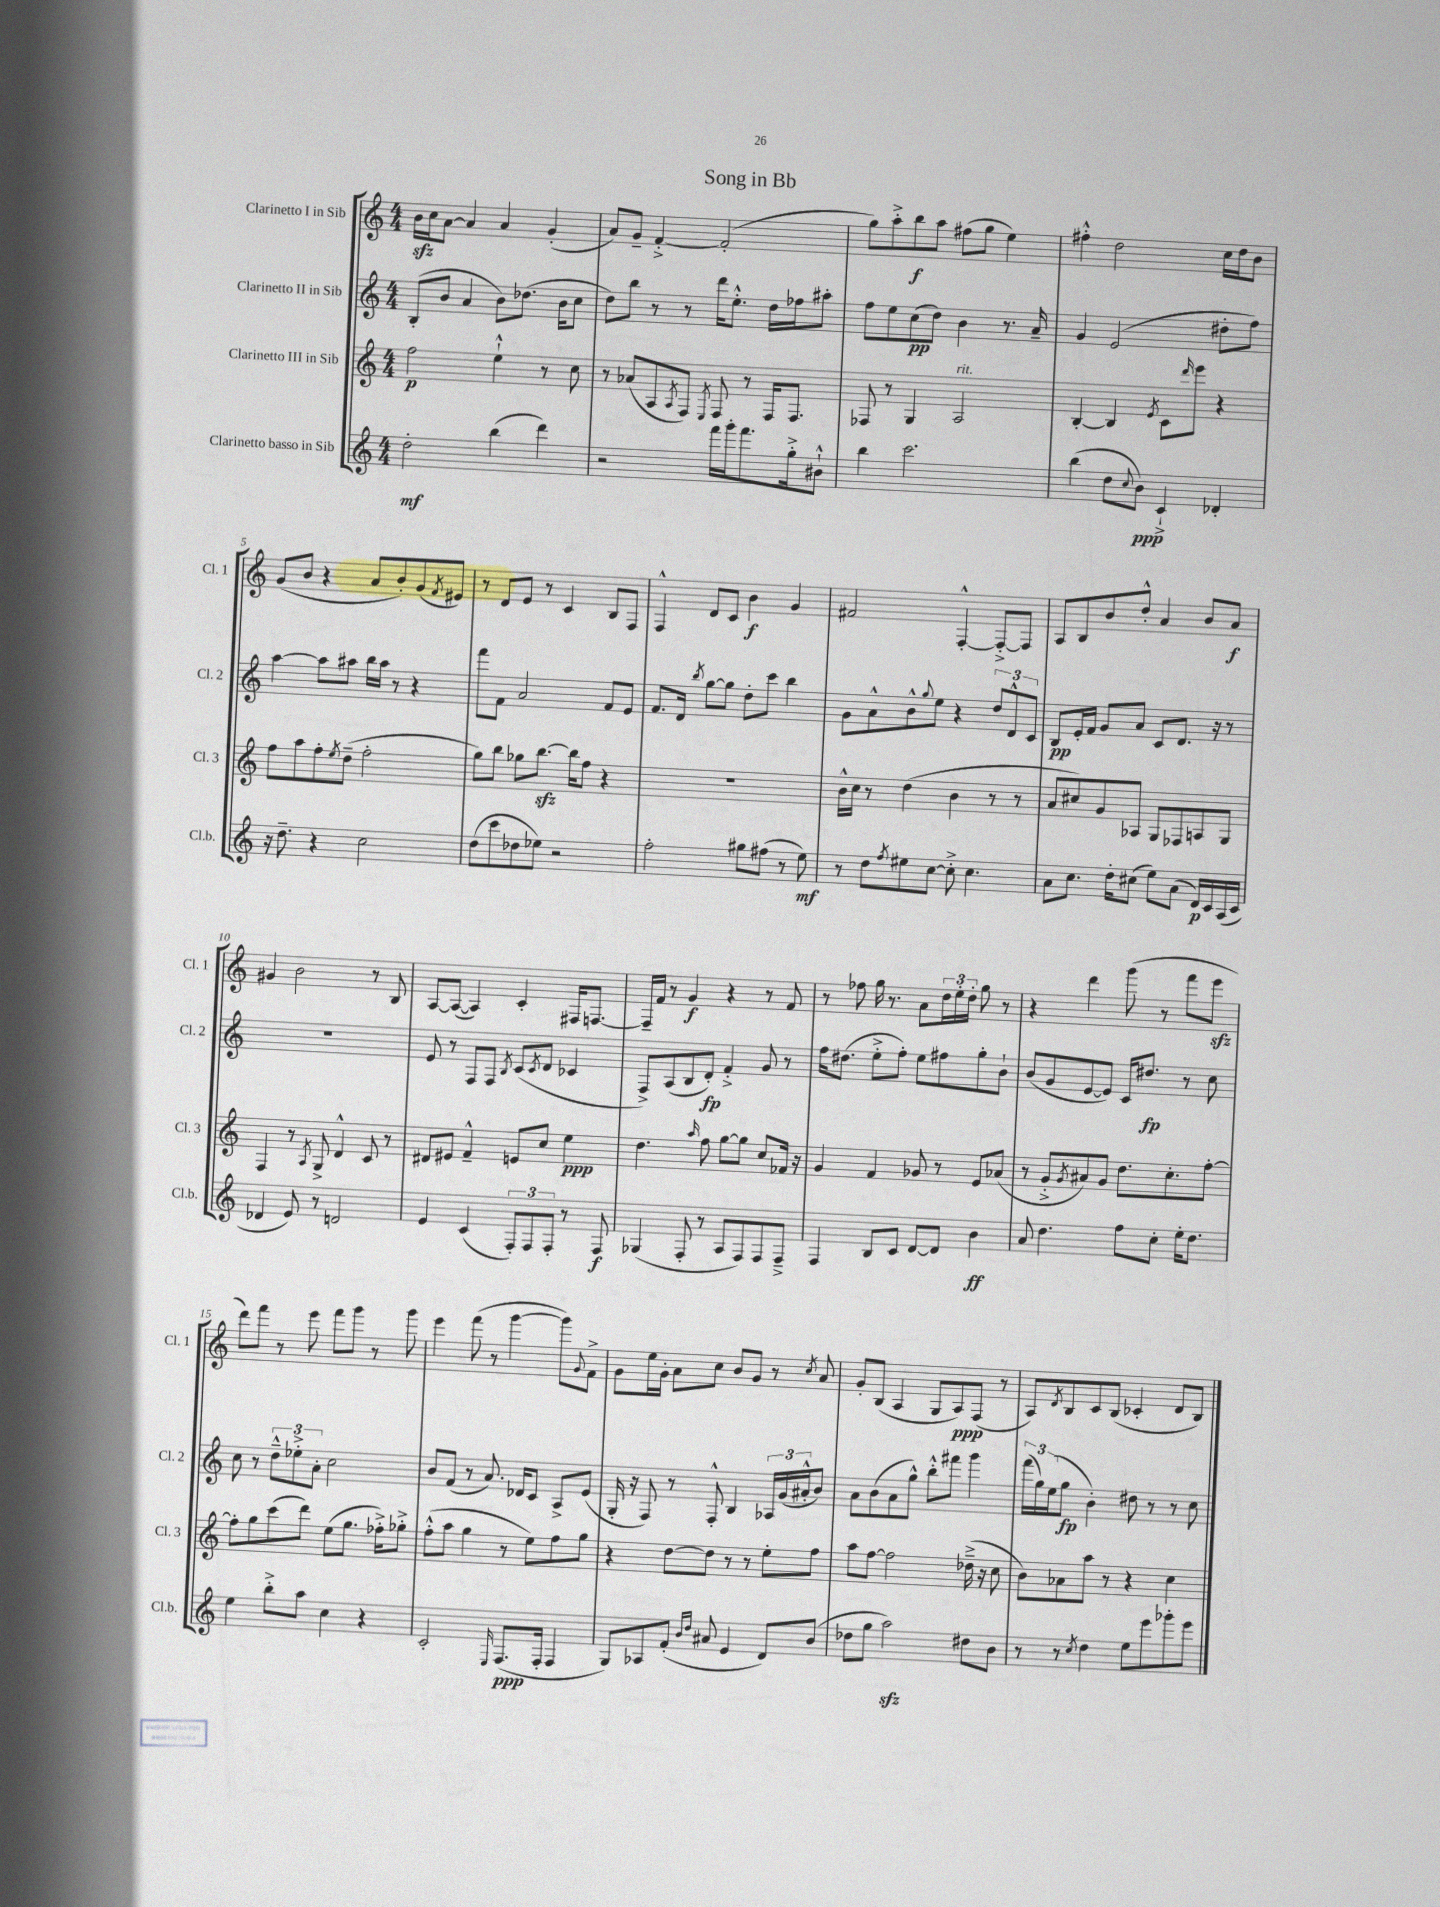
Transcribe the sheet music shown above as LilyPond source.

\header { title = "Song in Bb" }
<<
\new StaffGroup <<
\new Staff = "s0" \with { instrumentName = "Clarinetto I in Sib" shortInstrumentName = "Cl. 1" } {
    \clef treble \key c \major \numericTimeSignature \time 4/4
    b'16\sfz c''16 a'8~ a'4 a'4 g'4-.( |
    a'8) g'8-- f'4~-.-> f'2-.( |
    g''8) a''8-.-> b''8\f a''8 fis''8( g''8 e''4) |
    fis''4-.-^ d''2 c''16 d''16 b'8 |
    g'8( b'8 r4 a'8 b'8-.) g'8( \acciaccatura { f'8 } eis'8) |
    r8 d'8 e'8 r8 c'4 b8 f8 |
    f4-^ d'8 c'8 b'4\f g'4 |
    fis'2 f4~-.-^ f8~-.-> f8 |
    a8 b8 b'8 d''8-.-^ a'4 b'8 a'8\f |
    gis'4 b'2 r8 b8 |
    a8~ a8~( a4) c'4-. fis16 f8.~ |
    f16-- f'16 r8 g'4\f r4 r8 f'8 |
    r8 fes''8 g''16 r8. a'8 \tuplet 3/2 { d''16 e''16-. d''16-. } g''8 r8 |
    r4 d'''4 g'''8( r8 f'''8 e'''8\sfz |
    d'''8) f'''8 r8 e'''8 f'''8 g'''8 r8 g'''8 |
    e'''4 f'''8( r8 g'''4~ g'''8) \appoggiatura { g'8 } f'8-> |
    g'8 e''16 g'16-. a'8 c''8 b'8 g'8 r8 \acciaccatura { c''8 } a'8 |
    g'8-. b8( a4 g8 a8\ppp) f8( r8 |
    a8) \acciaccatura { d'8 } b8 c'8 b8( ces'4-. d'8 b8) \bar "|." |
}
\new Staff = "s1" \with { instrumentName = "Clarinetto II in Sib" shortInstrumentName = "Cl. 2" } {
    \clef treble \key c \major \numericTimeSignature \time 4/4
    b8-.( b'8 a'4 b'8) des''8.( b'16 c''8 |
    d''8) b''8 r8 r8 d'''16 e''8.-.-^ d''16 fes''16 ais''8-. |
    f''8 e''8 c''8\pp( d''8) b'4 r8. a'16-- |
    g'4 e'2( dis''8-. f''8) |
    a''4~ a''8 ais''8 b''16 ais''16 r8 r4 |
    f'''8 f'8 a'2 f'8 e'8 |
    f'8. d'16 \acciaccatura { b''8 } g''8~ g''8 d''8-. c'''8 b''4 |
    g'8 a'8-^ b'8-^ \appoggiatura { g''8 } e''8 r4 \tuplet 3/2 { d''8 d'8-^ c'8 } |
    b8\pp e'16-. f'16 g'8 a'8 c'8 d'8. r16 r8 |
    R1 |
    e'8 r8 f8 f8 \acciaccatura { b8 } c'8( \acciaccatura { c'8 } d'8 ces'4 |
    f8->) a8( b8 d'8-.\fp) f'4-.-> g'8 r8 |
    f''16 dis''8.( e''8-.-> f''8-.) e''8 fis''8 g''8-. b'8-! |
    b'8( g'8 e'8~ e'8) c'16 dis''8.\fp r8 c''8 |
    c''8 r8 \tuplet 3/2 { d''8---^ ees''8-.-> a'8-. } c''2 |
    b'8 f'8( r8 a'8.) des'16 c'8 a8-> e'8( |
    g16-. r16 f8) r8 f8-.-^ b4 \tuplet 3/2 { aes16 g'16( ais'16-.-^ } b'8) |
    a'8 b'8( a'8 g''8-^) b''8-.-^ fis'''8 g'''4 |
    \tuplet 3/2 { f'''16( g''16) e''16( } g''8\fp b'4-.) dis''8 r8 r8 c''8 \bar "|." |
}
\new Staff = "s2" \with { instrumentName = "Clarinetto III in Sib" shortInstrumentName = "Cl. 3" } {
    \clef treble \key c \major \numericTimeSignature \time 4/4
    f''2\p e''4-!-^ r8 c''8 |
    r8 aes'8( a8 \acciaccatura { a8 } f8) \acciaccatura { e8 } f8 r8 f16 f8. |
    fes8 r8 g4 a2^\markup { \italic "rit." } |
    b4~-. b4 \acciaccatura { e'8 } c'8 \grace { d'''16 } e'''8 r4 |
    f''8 a''8 f''8-. \acciaccatura { e''8 } d''8--( f''2-. |
    g''8) b''8 ges''8 b''8.~\sfz b''16 f''8 r4 |
    R1 |
    b'16-^ c''16 r8 d''4( b'4 r8 r8 |
    a'8 cis''8) g'8 aes8 g8 fes8 a8 g8 |
    f4 r8 \acciaccatura { a8 } g8-> d'4-^ c'8 r8 |
    dis'8 eis'8 f'4---^ e'8 c''8 e''4\ppp |
    d''4. \grace { a''16 } f''8 g''8~ g''8 c''8 fes'16 r16 |
    g'4 f'4 ges'8 r8 e'8 aes'8( |
    r8 g'8-.-> \acciaccatura { g'8 } ais'8) g'8 d''8. c''8.-. f''8~-. |
    f''8-. g''8 c'''8( d'''8) e''8( g''8. fes''16-.->) ges''8-.-> |
    f''8-.-^( a''8 g''4 r8 e''8) f''8 g''8 |
    r4 d''8~ d''8 r8 r8 e''8-. f''8 |
    a''8 f''8~ f''2 des''16--->( r16 c''8 |
    b'8) aes'8 a''8 r8 r4 c''4 \bar "|." |
}
\new Staff = "s3" \with { instrumentName = "Clarinetto basso in Sib" shortInstrumentName = "Cl.b." } {
    \clef treble \key c \major \numericTimeSignature \time 4/4
    d''2-.\mf b''4( d'''4) |
    r2 f'''16 g'''16-. f'''8. g''16-.-> bis'8-!-^ |
    b''4 c'''2. |
    b''4( d''8 \appoggiatura { c''8 } b'8\ppp) c'4-!-> des'4-. |
    r16 d''8.-- r4 c''2 |
    d''8( c'''8 des''8 ees''8) r2 |
    f''2-. gis''8 fis''8( r8 e''8\mf) |
    r8 d''8 \acciaccatura { f''8 } eis''8 c''8~ c''8-.-> c''4. |
    a'8 c''8. d''16-. cis''8( e''8) a'8( d'16\p) c'16 a16( c'16 |
    des'4 e'8) r8 d'2 |
    e'4 c'4( \tuplet 3/2 { f8-.) f8 f8-. } r8 f8\f |
    ges4( f8-. r8 a8 f8) f8 f8---> |
    f4 b8 c'8 d'8~ d'8 b'4\ff |
    a'8 d''4. f''8 c''8-. e''16-. d''8. |
    e''4 b''8-.-> a''8 c''4 r4 |
    c'2-. \grace { e16 } f8.\ppp( f16-. f4 |
    g8) aes8 f'8-.( \grace { b'16 d''16 } ais'8 e'4 d'8) b'8( |
    des''8 g''8 a''2\sfz) dis''8 b'8 |
    r8 r8 \acciaccatura { c''8 } d''4 e''8 e'''8 ges'''8-. e'''8 \bar "|." |
}
>>
>>
